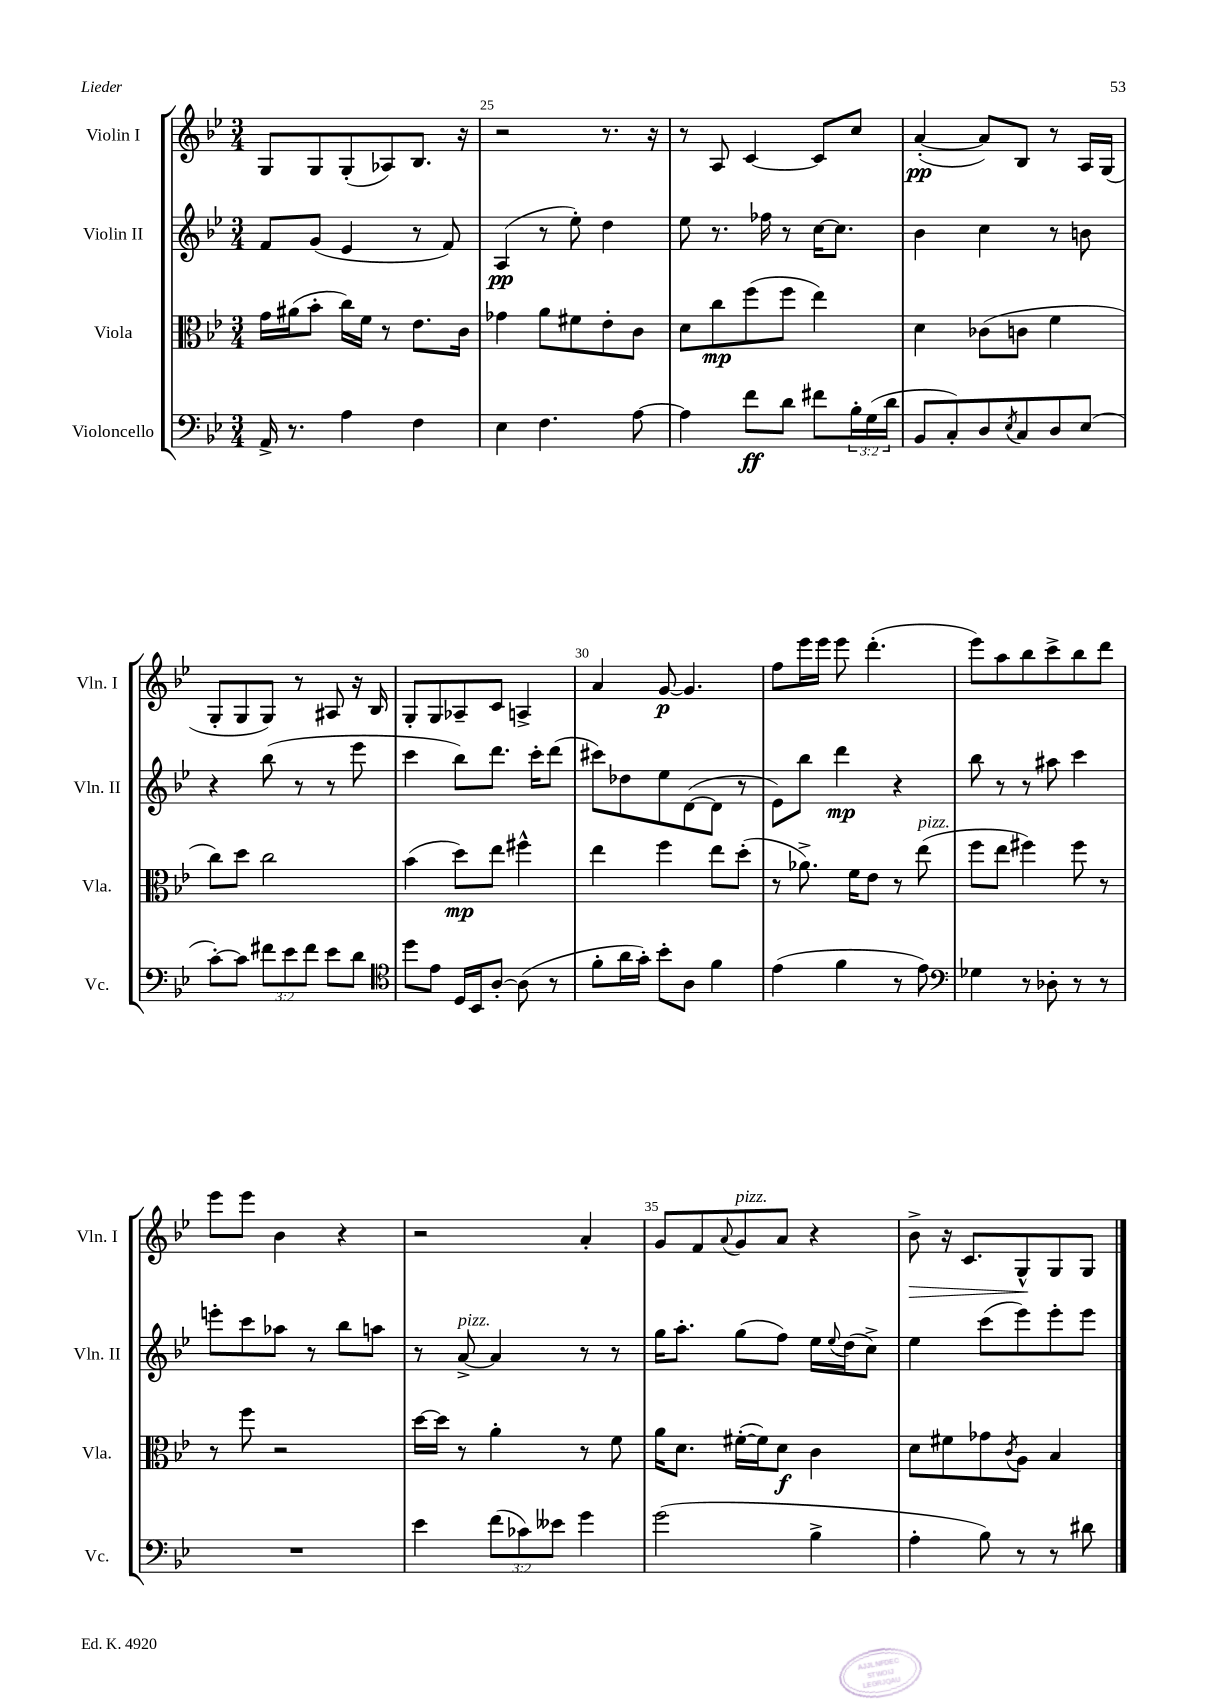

**kern	**kern	**kern	**kern
*staff4	*staff3	*staff2	*staff1
*clefF4	*clefC3	*clefG2	*clefG2
*k[b-e-]	*k[b-e-]	*k[b-e-]	*k[b-e-]
*M3/4	*M3/4	*M3/4	*M3/4
16AA^	16g	8f	8G
8.r	(16a#	.	.
.	8b-'	(8g	8G
4A	16cc)	4e-	(8G'
.	16f	.	.
.	8r	.	8A-)
4F	8.e-	8r	8.B-
.	.	8f)	.
.	16c	.	16r
=	=	=	=
4E-	4g-	(4A	2r
4.F	8a	8r	.
.	8f#	8ee-')	.
.	8e-'	4dd	8.r
[8A	8c	.	.
.	.	.	16r
=	=	=	=
4A]	8d	8ee-	8r
.	8cc	8.r	8A
8f	(8ff	.	[4c
.	.	16ff-	.
8d	8ff	8r	.
8f#	4ee-)	[16cc	8c]
.	.	8.cc]	.
24B-'	.	.	8cc
(24G	.	.	.
24d	.	.	.
=	=	=	=
8BB-	4d	4b-	([4a'
8C')	.	.	.
8D	(8c-	4cc	8a])
8qE-	.	.	.
8C	8c	.	8B-
8D	4f	8r	8r
(8E-	.	8b	16A
.	.	.	(16G
=	=	=	=
[8c')	8cc)	4r	8G'
8c]	8dd	.	8G
12f#	2cc	(8bb-	8G)
12e-	.	.	.
.	.	8r	8r
12f#	.	.	.
8e-	.	8r	8A#
8d	.	8eee-	16r
.	.	.	16B-
=	=	=	=
*clefC4	*	*	*
8dd	(4b-	4ccc	8G'
8e-	.	.	8G
16D	8dd)	8bb-)	8A-~
16BB-	.	.	.
[8A'	8ee-	8.ddd	8c
(8A]	4ff#^^	.	4A^
.	.	16ccc'	.
8r	.	(8ddd	.
=	=	=	=
8f'	4ee-	8ccc#)	4a
16a	.	8dd-	.
16g')	.	.	.
8b-'	4ff	8ee-	[8g
8A	.	([8d	4.g]
4f	8ee-	8d]	.
.	(8dd'	8r	.
=	=	=	=
(4e-	8r	8e-)	8ff
.	8.a-^)	8bb-	16eee-
.	.	.	16eee-
4f	.	4ddd	8eee-
.	16f	.	.
.	8e-	.	(4.ddd'
8r	8r	4r	.
8e-)	(8ee-	.	.
=	=	=	=
*clefF4	*	*	*
4G-	8ff	8bb-	8eee-)
.	8ee-	8r	8aa
8r	4ff#)	8r	8bb-
8D-'	.	8aa#	8ccc^
8r	8ff#	4ccc	8bb-
8r	8r	.	8ddd
=	=	=	=
2.r	8r	8eee'	8eee-
.	8ff	8ccc	8eee-
.	2r	8aa-	4b-
.	.	8r	.
.	.	8bb-	4r
.	.	8aa	.
=	=	=	=
4e-	[16dd	8r	2r
.	16dd]	.	.
.	8r	[8a^	.
(12f	4a'	4a]	.
12c-)	.	.	.
12e--	.	.	.
4g	8r	8r	4a'
.	8f	8r	.
=	=	=	=
(2g	16a	16gg	8g
.	8.d	8.aa'	.
.	.	.	8f
.	.	.	8qqa
.	([16f#'	(8gg	8g
.	16f#])	.	.
.	8d	8ff)	8a
4B-^	4c	16ee-	4r
.	.	8qqee-	.
.	.	(16dd	.
.	.	8cc^)	.
=	=	=	=
4A'	8d	4ee-	8b-^
.	8f#	.	16r
.	.	.	8.c
8B-)	8g-	(8ccc	.
.	8qc	.	.
8r	8A	8eee-)	8G^^
8r	4B-	8eee-'	8G
8d#	.	8eee-	8G
==	==	==	==
*-	*-	*-	*-
